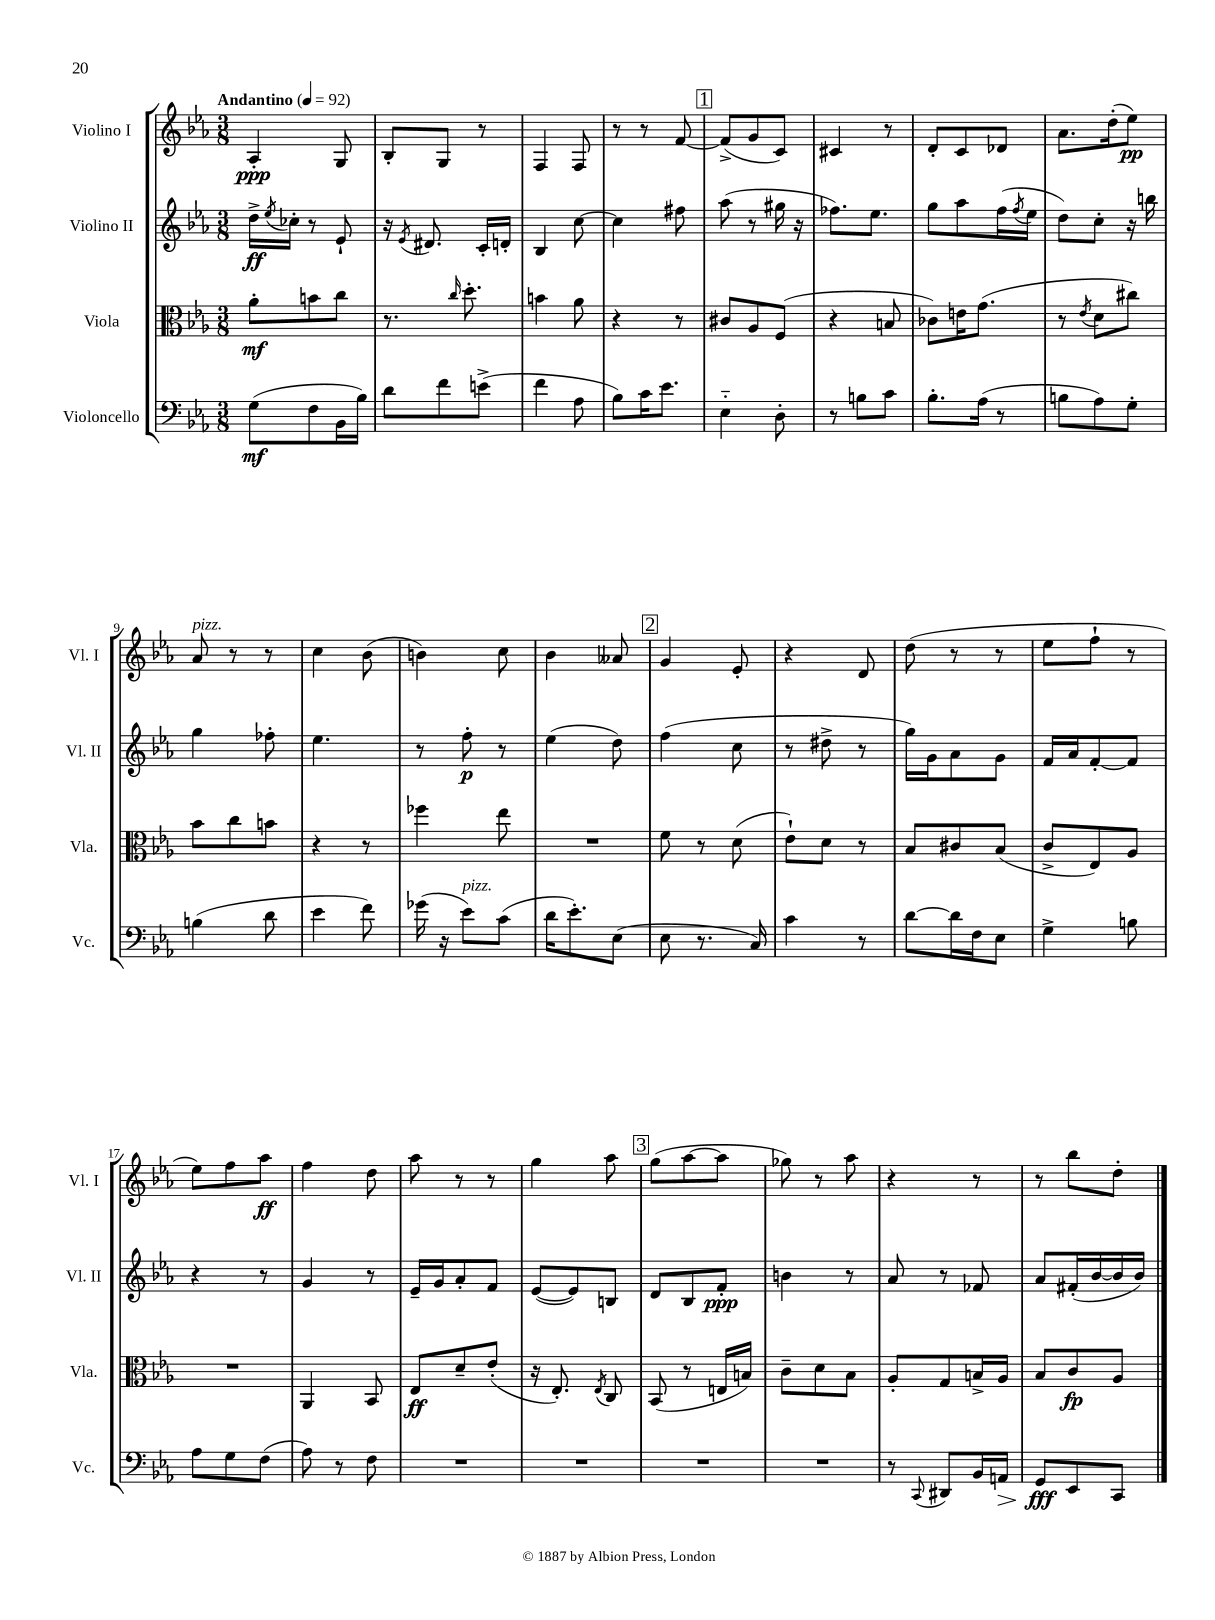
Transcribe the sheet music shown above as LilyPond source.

<<
\new StaffGroup <<
\new Staff = "s0" \with { instrumentName = "Violino I" shortInstrumentName = "Vl. I" } {
    \clef treble \key ees \major \numericTimeSignature \time 3/8 \tempo "Andantino" 4 = 92
    aes4-.\ppp g8 |
    bes8-. g8 r8 |
    f4 f8 |
    r8 r8 f'8~ |
    \mark \markup { \box "1" } f'8->( g'8 c'8) |
    cis'4 r8 |
    d'8-. c'8 des'8 |
    aes'8. d''16-.( ees''8\pp) |
    aes'8^\markup { \italic "pizz." } r8 r8 |
    c''4 bes'8( |
    b'4) c''8 |
    bes'4 aeses'8 |
    \mark \markup { \box "2" } g'4 ees'8-. |
    r4 d'8 |
    d''8( r8 r8 |
    ees''8 f''8-! r8 |
    ees''8) f''8 aes''8\ff |
    f''4 d''8 |
    aes''8 r8 r8 |
    g''4 aes''8 |
    \mark \markup { \box "3" } g''8( aes''8~ aes''8 |
    ges''8) r8 aes''8 |
    r4 r8 |
    r8 bes''8 d''8-. \bar "|." |
}
\new Staff = "s1" \with { instrumentName = "Violino II" shortInstrumentName = "Vl. II" } {
    \clef treble \key ees \major \numericTimeSignature \time 3/8
    d''16->\ff \acciaccatura { ees''8 } ces''16-. r8 ees'8-! |
    r16 \acciaccatura { ees'8 } dis'8. c'16-. d'16-. |
    bes4 c''8~ |
    c''4 fis''8 |
    \mark \markup { \box "1" } aes''8( r8 gis''16 r16 |
    fes''8.) ees''8. |
    g''8 aes''8 f''16( \acciaccatura { f''8 } ees''16 |
    d''8) c''8-. r16 b''16 |
    g''4 fes''8-. |
    ees''4. |
    r8 f''8-.\p r8 |
    ees''4( d''8) |
    \mark \markup { \box "2" } f''4( c''8 |
    r8 dis''8-> r8 |
    g''16) g'16 aes'8 g'8 |
    f'16 aes'16 f'8~-. f'8 |
    r4 r8 |
    g'4 r8 |
    ees'16-- g'16 aes'8-. f'8 |
    ees'8~( ees'8) b8 |
    \mark \markup { \box "3" } d'8 bes8 f'8-.\ppp |
    b'4 r8 |
    aes'8 r8 fes'8 |
    aes'8 fis'16-.( bes'16~ bes'16 bes'16) \bar "|." |
}
\new Staff = "s2" \with { instrumentName = "Viola" shortInstrumentName = "Vla." } {
    \clef alto \key ees \major \numericTimeSignature \time 3/8
    aes'8-.\mf b'8 c''8 |
    r8. \grace { c''16 } d''8.-. |
    b'4 aes'8 |
    r4 r8 |
    \mark \markup { \box "1" } cis'8 aes8 f8( |
    r4 b8 |
    ces'8) e'16 g'8.( |
    r8 \acciaccatura { ees'8 } d'8 cis''8) |
    bes'8 c''8 b'8 |
    r4 r8 |
    fes''4 ees''8 |
    R4. |
    \mark \markup { \box "2" } f'8 r8 d'8( |
    ees'8-!) d'8 r8 |
    bes8 cis'8 bes8( |
    c'8-> ees8) aes8 |
    R4. |
    aes,4 bes,8 |
    ees8\ff d'8-- ees'8-.( |
    r16 ees8.-.) \acciaccatura { ees8 } c8 |
    \mark \markup { \box "3" } bes,8( r8 e16 b16) |
    c'8-- d'8 bes8 |
    aes8-. g8 b16-> aes16 |
    bes8 c'8\fp aes8 \bar "|." |
}
\new Staff = "s3" \with { instrumentName = "Violoncello" shortInstrumentName = "Vc." } {
    \clef bass \key ees \major \numericTimeSignature \time 3/8
    g8\mf( f8 bes,16 bes16) |
    d'8 f'8 e'8->( |
    f'4 aes8 |
    bes8) c'16 ees'8. |
    \mark \markup { \box "1" } ees4-_ d8-. |
    r8 b8 c'8 |
    bes8.-. aes16( r8 |
    b8 aes8) g8-. |
    b4( d'8 |
    ees'4 f'8) |
    ges'16( r16 ees'8^\markup { \italic "pizz." }) c'8( |
    d'16 ees'8.-.) ees8( |
    \mark \markup { \box "2" } ees8 r8. c16) |
    c'4 r8 |
    d'8~ d'16 f16 ees8 |
    g4-> b8 |
    aes8 g8 f8( |
    aes8) r8 f8 |
    R4. |
    R4. |
    \mark \markup { \box "3" } R4. |
    R4. |
    r8 \appoggiatura { c,8 } dis,8 bes,16 a,16\> |
    g,8\fff\! ees,8 c,8 \bar "|." |
}
>>
>>
